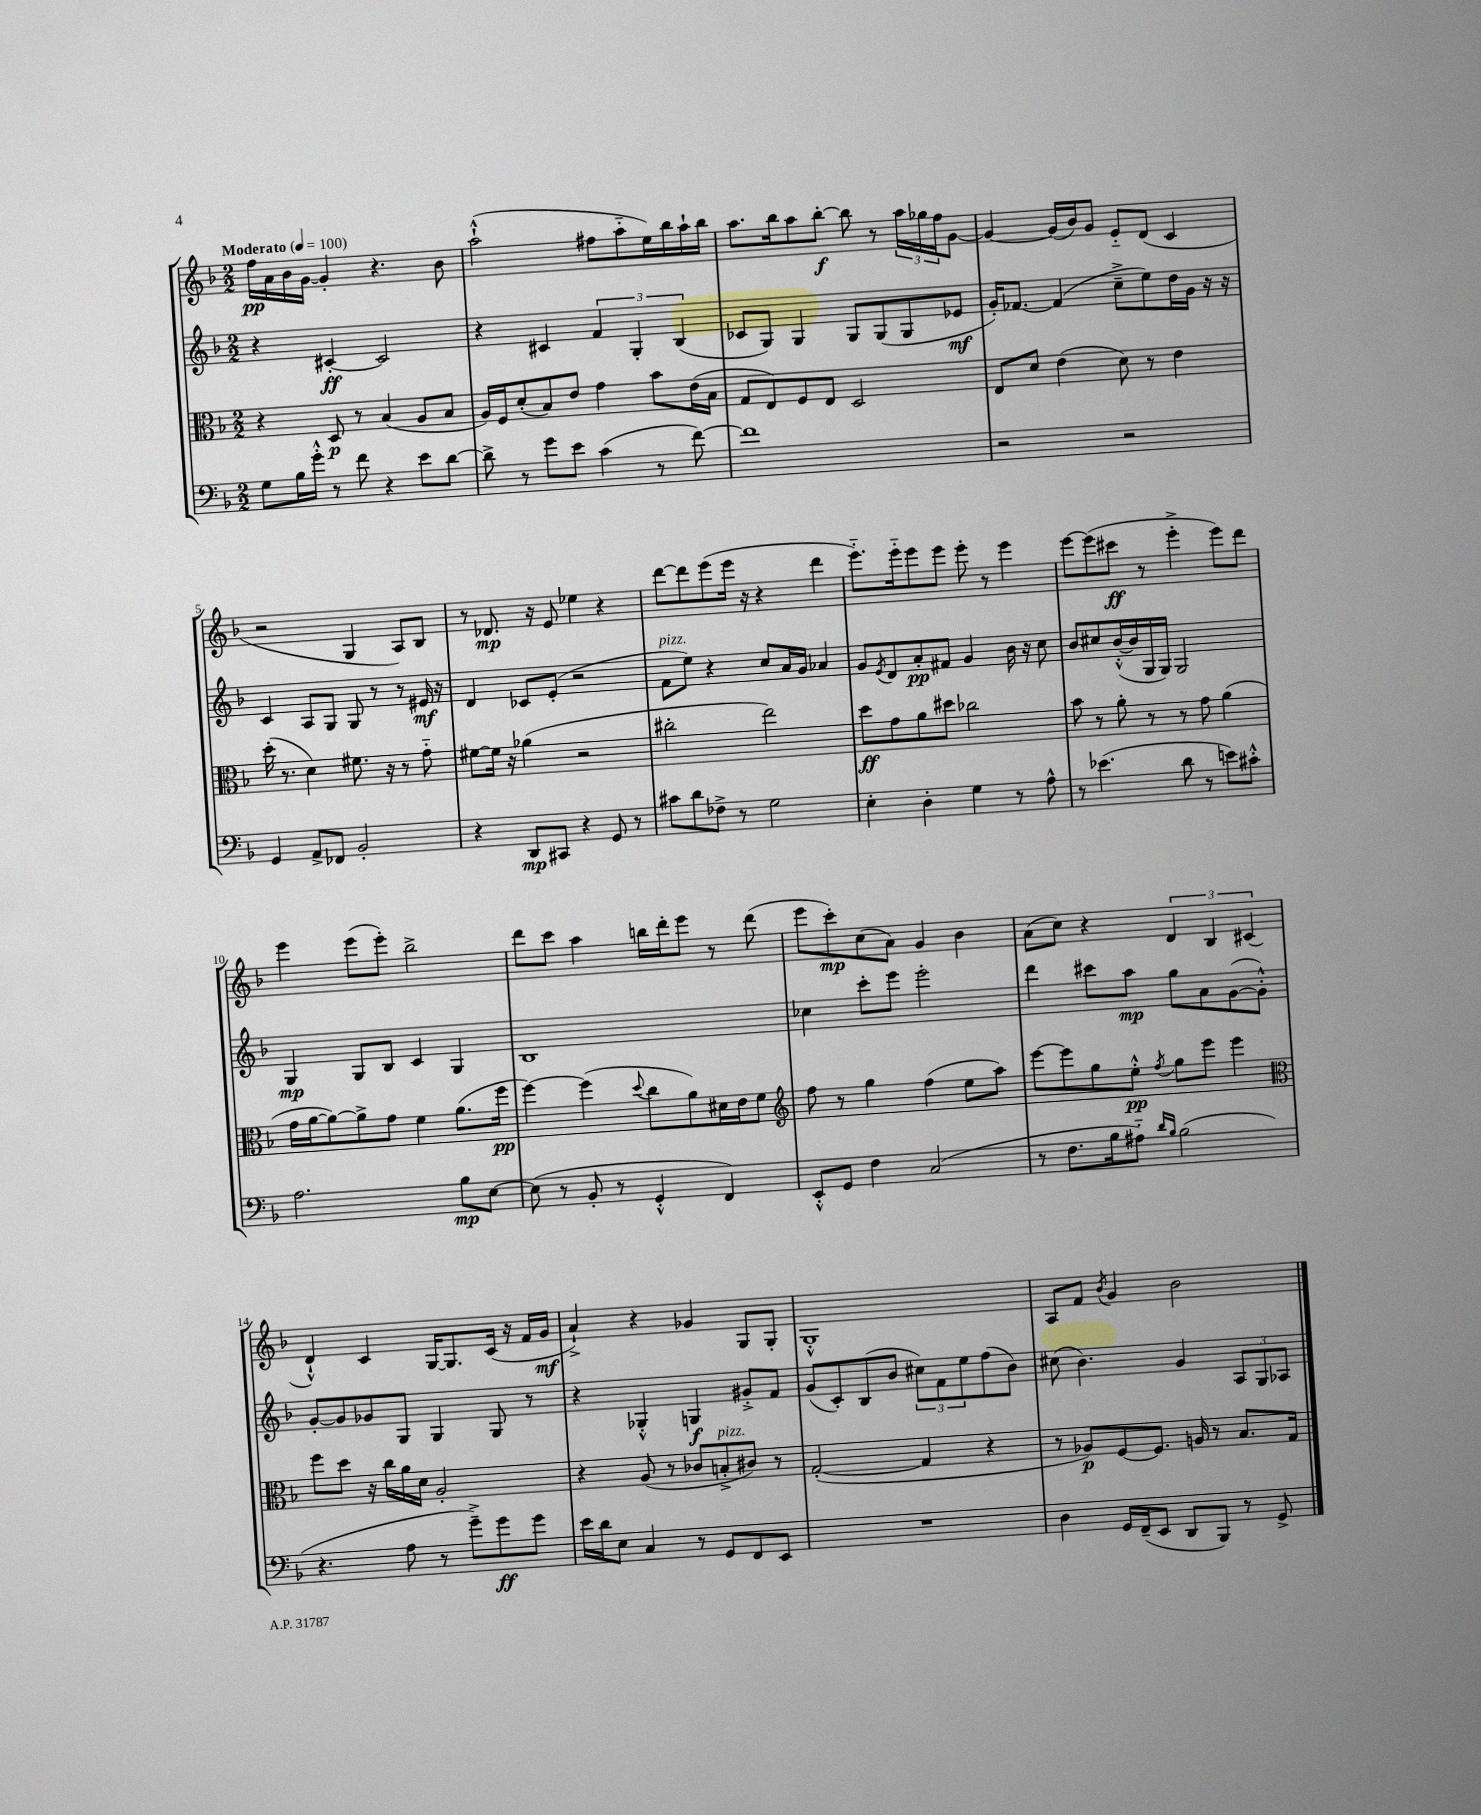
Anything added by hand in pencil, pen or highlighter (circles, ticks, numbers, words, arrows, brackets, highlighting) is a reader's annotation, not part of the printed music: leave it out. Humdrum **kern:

**kern	**dynam	**kern	**dynam	**kern	**dynam	**kern	**dynam
*part4	*part4	*part3	*part3	*part2	*part2	*part1	*part1
*staff4	*staff4	*staff3	*staff3	*staff2	*staff2	*staff1	*staff1
*clefF4	*	*clefC3	*	*clefG2	*	*clefG2	*
*k[b-]	*	*k[b-]	*	*k[b-]	*	*k[b-]	*
*M2/2	*	*M2/2	*	*M2/2	*	*M2/2	*
*MM100	*	*MM100	*	*MM100	*	*MM100	*
=1	=1	=1	=1	=1	=1	=1	=1
!	!	!	!	!	!	!LO:TX:a:B:t=Moderato	!
8G\L	.	4r	.	4r	.	16ff\LL	pp
.	.	.	.	.	.	16a\	.
16B-\L	.	.	.	.	.	16b-\	.
16g'^^\JJ	.	.	.	.	.	[16g\JJ	.
8r	.	8D/	p	[4c#X'/	ff	4g'/]	.
8f\	.	8r	.	.	.	.	.
4r	.	(4B-/	.	2c#/]	.	4.r	.
8e\L	.	8A/L	.	.	.	.	.
[8d\J	.	8B-/J	.	.	.	8b-\	.
=2	=2	=2	=2	=2	=2	=2	=2
8d^\]	.	16A/LL)	.	4r	.	(2aa`^^\	.
.	.	16F/J	.	.	.	.	.
8r	.	(8d'/	.	.	.	.	.
8g\L	.	8B-/)	.	4c#X/	.	.	.
8e\J	.	8e/J	.	.	.	.	.
(4c\	.	4g\	.	6f/	.	8ff#X\L	.
.	.	.	.	.	.	8aa\	.
.	.	.	.	6G'/	.	.	.
8r	.	8b-\L	.	.	.	16ee\L)	.
.	.	.	.	.	.	16bb-\	.
.	.	.	.	(6B-/	.	.	.
[8f\)	.	(16e\L	.	.	.	16aa`\	.
.	.	16B-\JJ	.	.	.	16bb-\JJ	.
=3	=3	=3	=3	=3	=3	=3	=3
1f]	.	8G/L	.	8c-X/L	.	8.aa\L	.
.	.	8E/)	.	8G/J)	.	.	.
.	.	.	.	.	.	16bb-\k	.
.	.	8F/	.	4G/	.	8aa\	.
.	.	8E/J	.	.	.	[8bb-'\J	f
.	.	2D/	.	8G/L	.	8bb-\]	.
.	.	.	.	(8G/	.	8r	.
.	.	.	.	8G/	.	24aa\LL	.
.	.	.	.	.	.	24gg-X\	.
.	.	.	.	.	.	24ff\J	.
.	.	.	.	8e-X/J	mf	[8g\J	.
=4	=4	=4	=4	=4	=4	=4	=4
2r	.	8E/L	.	16g'/KL)	.	4g/_	.
.	.	.	.	[8.f-X/J	.	.	.
.	.	8d/J	.	.	.	.	.
.	.	(4e\	.	(4f-/]	.	(16g/LL]	.
.	.	.	.	.	.	16b-/J)	.
.	.	.	.	.	.	8g/J	.
2r	.	8d\)	.	8cc~^\L	.	8e/L	.
.	.	8r	.	8ee\)	.	(8d/J	.
.	.	4e\	.	16dd\L	.	4c/	.
.	.	.	.	16g\JJ	.	.	.
.	.	.	.	16r	.	.	.
.	.	.	.	16r	.	.	.
!!LO:LB:g=z
=5	=5	=5	=5	=5	=5	=5	=5
4GG/	.	(16dd'\	.	4c/	.	2r	.
.	.	8.r	.	.	.	.	.
8AA^/L	.	4d\)	.	8A/L	.	.	.
8FF-X/J	.	.	.	8G/J	.	.	.
2BB-'/	.	8.f#X\	.	8G/	.	4G/	.
.	.	.	.	8r	.	.	.
.	.	16r	.	.	.	.	.
.	.	8r	.	8r	.	8A/L)	.
.	.	8g\	.	16e#X/	mf	8B-/J	.
.	.	.	.	16r	.	.	.
=6	=6	=6	=6	=6	=6	=6	=6
4r	.	[8f#X\L	.	4d/	.	8r	.
.	.	16f#\Jk]	.	.	.	8.d-X/	mp
.	.	16r	.	.	.	.	.
8DD/L	mp	(4a-X\	.	8c-X/L	.	.	.
.	.	.	.	.	.	16r	.
8CC#X/J	.	.	.	(8e'/J	.	8e/	.
4r	.	2r	.	2r	.	4ee-X\	.
8GG/	.	.	.	.	.	4r	.
8r	.	.	.	.	.	.	.
=7	=7	=7	=7	=7	=7	=7	=7
!	!	!	!	!LO:TX:a:i:t=pizz.	!	!	!
8c#X\L	.	2cc#X'\	.	8f\L	.	[8ddd\L	.
8d\	.	.	.	8ee\J)	.	8ddd\]	.
8F-X^\J	.	.	.	4r	.	(8eee\	.
8r	.	.	.	.	.	16eee\Jk	.
.	.	.	.	.	.	16r	.
2G\	.	2ee\)	.	8cc/L	.	4r	.
.	.	.	.	16a/L	.	.	.
.	.	.	.	16g/JJ	.	.	.
.	.	.	.	4a-X/	.	4ddd\	.
=8	=8	=8	=8	=8	=8	=8	=8
4E'\	.	8dd\L	ff	8g/L	.	8.eee\L)	.
.	.	.	.	8qe/	.	.	.
.	.	8g\	.	8d/	.	.	.
.	.	.	.	.	.	16eee\k	.
4D'\	.	8a\	.	8a'/	pp	8eee\	.
.	.	8dd#X\J	.	8f#X/J	.	8eee\J	.
4G\	.	2cc-X\	.	4g/	.	8eee'\	.
.	.	.	.	.	.	8r	.
8r	.	.	.	16b-\	.	4eee\	.
.	.	.	.	16r	.	.	.
8A^^\	.	.	.	8cc\	.	.	.
=9	=9	=9	=9	=9	=9	=9	=9
8r	.	8b-\	.	8b-/L	.	[8eee\L	.
(4.e-X\	.	8r	.	8cc#X/	.	(8eee\]	.
.	.	8a'\	.	([16b-'^^/L	.	8ccc#X\J	ff
.	.	.	.	16b-/]	.	.	.
.	.	8r	.	16G/	.	8r	.
.	.	.	.	16G/JJ)	.	.	.
8d\	.	8r	.	2G/	.	4eee'^\	.
8r	.	8g\	.	.	.	.	.
8en\L)	.	(4a\	.	.	.	8eee\L)	.
8c#X'^^\J	.	.	.	.	.	8ddd\J	.
!!LO:LB:g=z
=10	=10	=10	=10	=10	=10	=10	=10
2.A\	.	16g\LL	.	4G/	mp	4eee\	.
.	.	[16a\J	.	.	.	.	.
.	.	8a\_)	.	.	.	.	.
.	.	8a^\]	.	8G/L	.	(8eee\L	.
.	.	8g\J	.	8B-/J	.	8eee'\J)	.
.	.	4f\	.	4c/	.	2bb-^\	.
8B-\L	mp	(8.a\L	.	4G/	.	.	.
[8E\J	.	.	.	.	.	.	.
.	.	16ff\Jk	pp	.	.	.	.
=11	=11	=11	=11	=11	=11	=11	=11
(8E\]	.	[4ff\)	.	1B-	.	8ddd\L	.
8r	.	.	.	.	.	8ccc\J	.
8BB-'/	.	(4ff\]	.	.	.	4aa\	.
8r	.	.	.	.	.	.	.
.	.	8qqdd/	.	.	.	.	.
4GG'^^/	.	8cc\L	.	.	.	16bbn\LL	.
.	.	.	.	.	.	16ddd'\J	.
.	.	8a\)	.	.	.	8eee\J	.
4FF/)	.	16d#X\L	.	.	.	8r	.
.	.	16e\J	.	.	.	.	.
.	.	8f\J	.	.	.	(8ddd\	.
=12	=12	=12	=12	=12	=12	=12	=12
*	*	*clefG2	*	*	*	*	*
8EE'^^/L	.	8ff\	.	4cc-X\	.	8eee\L	.
8GG/J	.	8r	.	.	.	8ccc'\)	mp
4F\	.	4gg\	.	8ccc'\L	.	(8cc\	.
.	.	.	.	8eee\J	.	8a\J)	.
(2C/	.	(4ff\	.	2eee'\	.	4g/	.
.	.	8ee\L	.	.	.	4b-\	.
.	.	8aa\J)	.	.	.	.	.
=13	=13	=13	=13	=13	=13	=13	=13
8r	.	[8eee\L	.	4ddd\	.	(8a\L	.
8.F\L	.	8eee\]	.	.	.	8cc\J)	.
.	.	8gg\	.	8ccc#X\L	.	4r	.
16B-\k	.	.	.	.	.	.	.
8A#X\J)	.	8ee'^^\J	pp	8aa\J	mp	.	.
16qqd/LL	.	.	.	.	.	.	.
16qqB-/JJ	.	8qff/	.	.	.	.	.
(2B-\	.	8gg\L	.	8gg\L	.	6d/	.
.	.	8eee\J	.	8a\	.	.	.
.	.	.	.	.	.	6B-/	.
.	.	4eee\	.	([8g\	.	.	.
.	.	.	.	.	.	(6c#X/	.
.	.	.	.	8g'^^\J])	.	.	.
!!LO:LB:g=z
=14	=14	=14	=14	=14	=14	=14	=14
*	*	*clefC3	*	*	*	*	*
4.r	.	8ff\L	.	[8g'/L	.	4d`^^/)	.
.	.	8dd\J	.	8g/]	.	.	.
.	.	16r	.	8g-X/	.	4c/	.
.	.	16cc\LL	.	.	.	.	.
8A\	.	16a\	.	8G/J	.	.	.
.	.	16d\JJ	.	.	.	.	.
8r	.	2A'/	.	4G/	.	[16G/KL	.
.	.	.	.	.	.	8.G/]	.
8g~^\L)	.	.	.	.	.	.	.
8g\	ff	.	.	8G/	.	(16c/Jk	.
.	.	.	.	.	.	16r	.
8g\J	.	.	.	8r	.	16f/LL	.
.	.	.	.	.	.	16g/JJ	mf
=15	=15	=15	=15	=15	=15	=15	=15
16e\LL	.	4r	.	4r	.	4a`^/)	.
16d\J	.	.	.	.	.	.	.
8E\J	.	.	.	.	.	.	.
4C/	.	(8A/	.	4G-X'^^/	.	4r	.
.	.	8r	.	.	.	.	.
8r	.	8c-X/L	.	4Gn/	f	4g-X/	.
!	!	!LO:TX:a:i:t=pizz.	!	!	!	!	!
8GG/L	.	8Bn'^/	.	.	.	.	.
8FF/	.	8c#X/J)	.	8g#X'^/L	.	8G/L	.
8EE/J	.	8r	.	8f/J	.	8G'/J	.
=16	=16	=16	=16	=16	=16	=16	=16
1r	.	([2G'/	.	(8g/L	.	1G'^^	.
.	.	.	.	8c'/)	.	.	.
.	.	.	.	(8B-/	.	.	.
.	.	.	.	8b-/J	.	.	.
.	.	4G/]	.	12cc#X\L)	.	.	.
.	.	.	.	12f\	.	.	.
.	.	.	.	12ee\	.	.	.
.	.	4r	.	(8ff\	.	.	.
.	.	.	.	8b-\J)	.	.	.
=17	=17	=17	=17	=17	=17	=17	=17
4D\	.	8r	.	(8cc#X\	.	8A/L	.
.	.	8A-X/L)	p	4.b-\)	.	8f/J	.
.	.	.	.	.	.	8qb-/	.
16GG/LL	.	[8F/	.	.	.	4g/	.
(16FF~/J	.	.	.	.	.	.	.
8EE/J	.	8.F/J]	.	.	.	.	.
8DD/L	.	.	.	4g/	.	2b-\	.
.	.	16An/	.	.	.	.	.
8BBB-/J)	.	8r	.	.	.	.	.
8r	.	8.B-/L	.	12A/L	.	.	.
.	.	.	.	12G/	.	.	.
8GG^/	.	.	.	.	.	.	.
.	.	.	.	12A-X/J	.	.	.
.	.	16G/Jk	.	.	.	.	.
==	==	==	==	==	==	==	==
*-	*-	*-	*-	*-	*-	*-	*-
